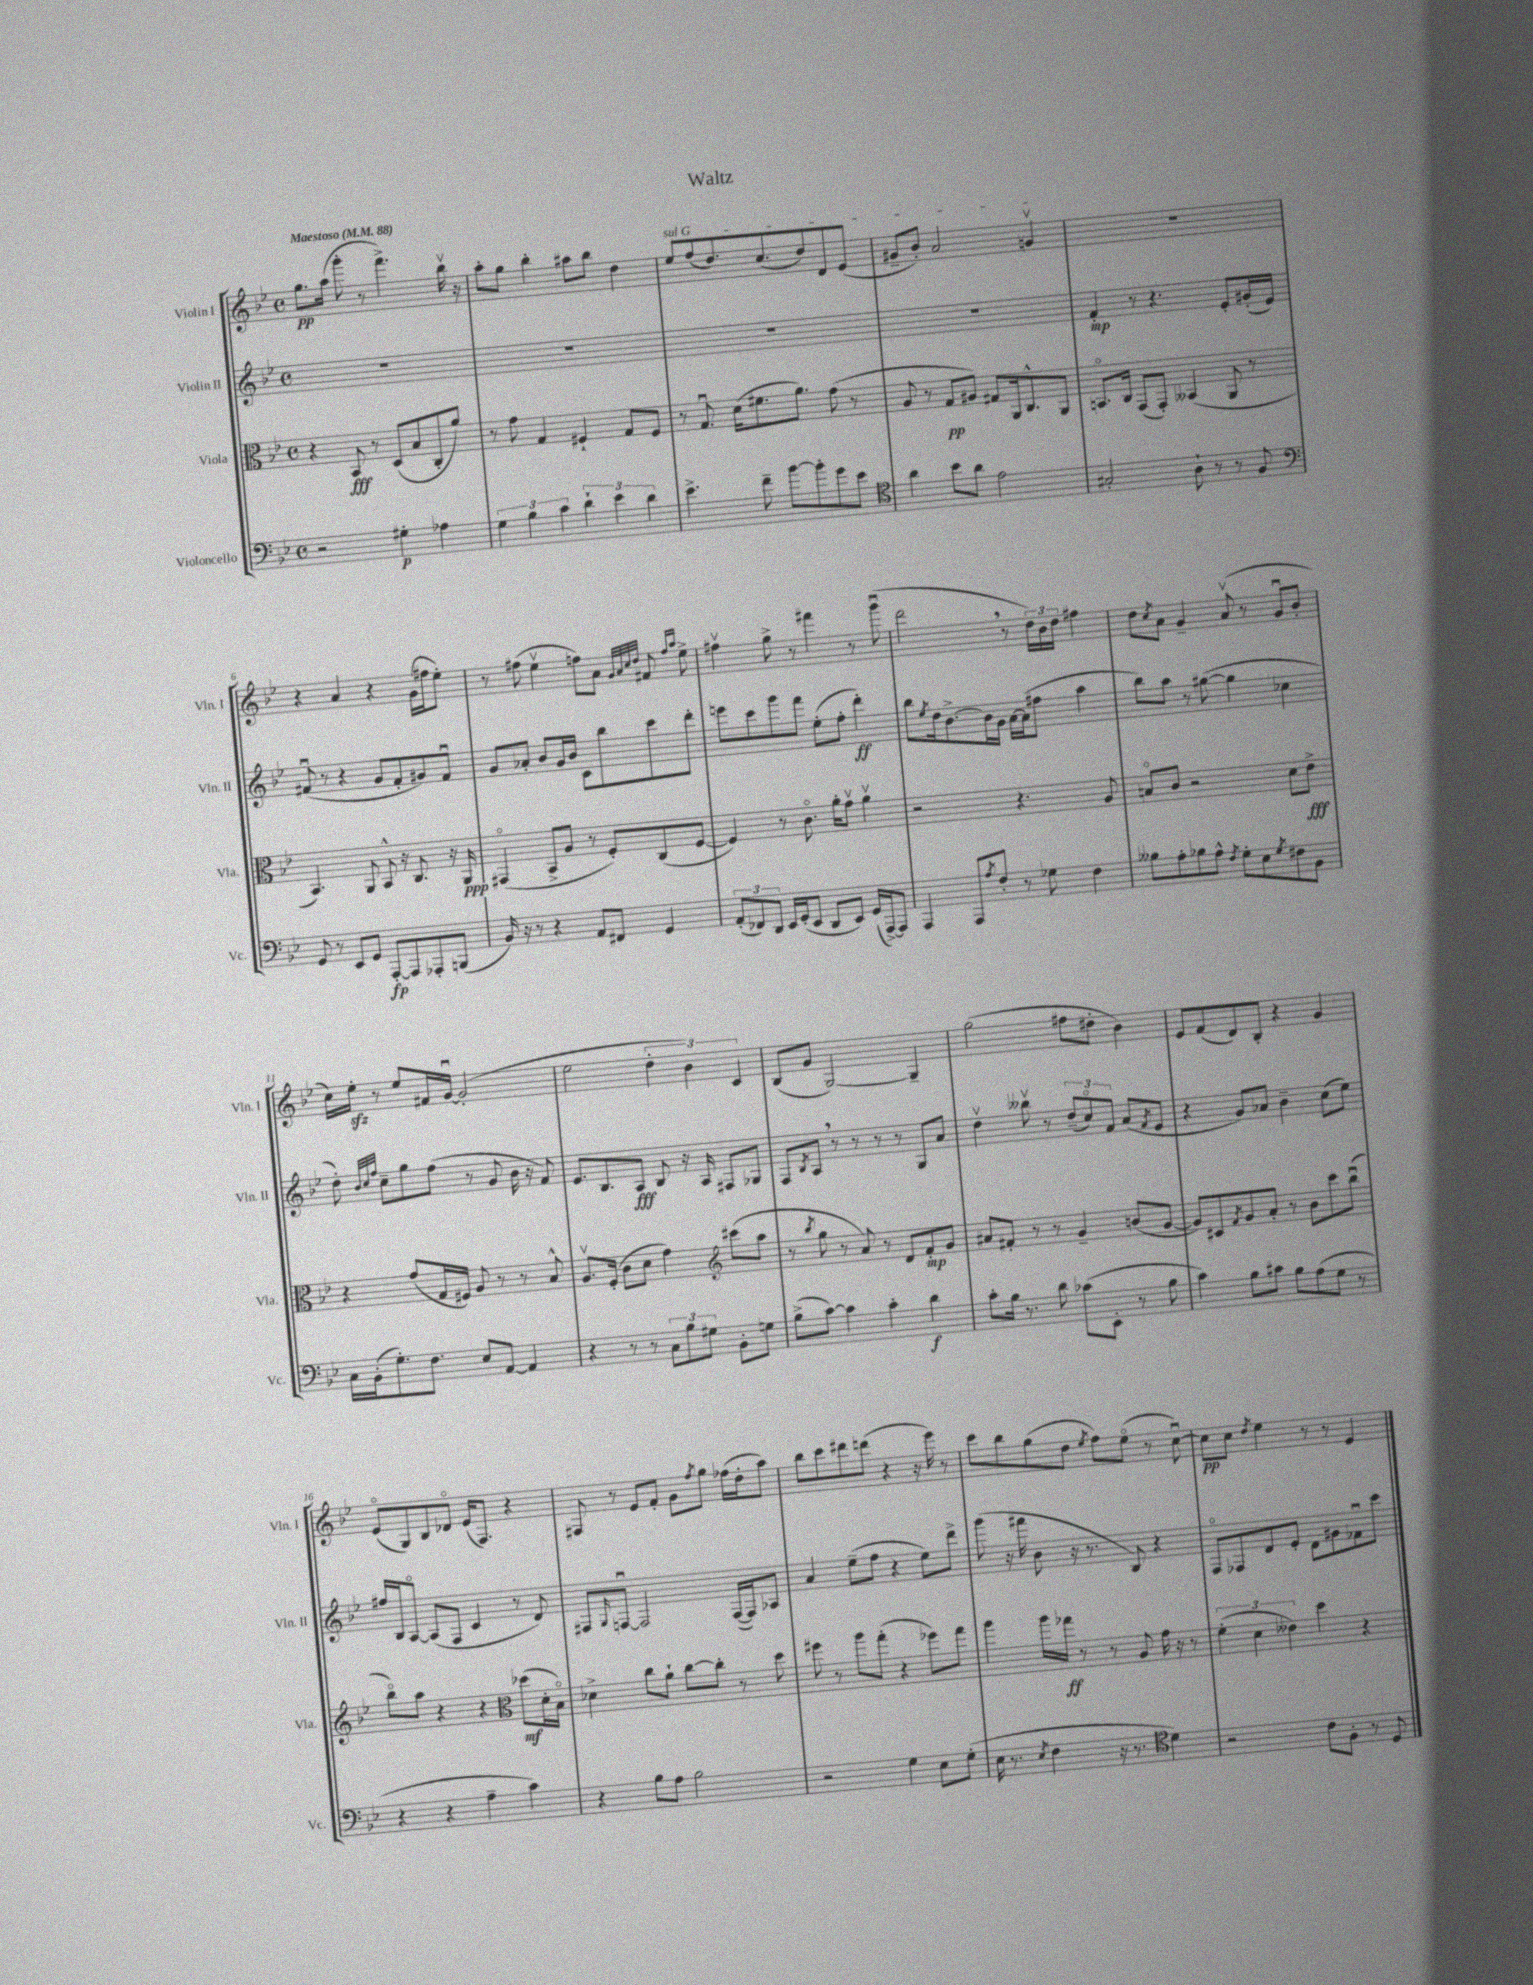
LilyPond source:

\header { title = "Waltz" }
<<
\new StaffGroup <<
\new Staff = "s0" \with { instrumentName = "Violin I" shortInstrumentName = "Vln. I" } {
    \clef treble \key bes \major \defaultTimeSignature \time 4/4 \tempo "Maestoso" 4 = 88
    g''8.\pp a''16( g'''8-. r8 f'''4.->) bes''16\upbow r16 |
    a''8-. g''8 bes''4-. ais''8 bes''8 d''4 |
    \once \override TextSpanner.bound-details.left.text = \markup { \italic "sul G" } ees''8\startTextSpan f''8( d''8.) c''8.( d''8) d'8 ees'8( |
    gis'8-- bes'8-.) a'2 g'4\upbow\stopTextSpan |
    R1 |
    r4 a'4 r4 g'16( fis''16 ees''8-.) |
    r8 fis''8( ees''4\upbow f''8) a'8 \grace { g'32 a'32 c''32 d''32 } fis'8 \grace { f''16 a''16 } ees''8-> |
    fis''4\upbow g''8-> r8 fis'''4 r8 g'''8\downbow( |
    d'''2 \breathe r8 \tuplet 3/2 { d''16) bes'16 d''16 } fis''4 |
    d''8 \acciaccatura { c''8 } a'8 g'4-- a'8\upbow( r8 g'8\downbow bes'8-. |
    c''16) ees''16-.\sfz r8 ees''8 fis'16 g'16~\downbow g'2-.( |
    ees''2 \tuplet 3/2 { d''4-. bes'4) c'4 } |
    bes8( g'8 g2~) g4-- |
    g''2( fis''8 dis''8-. bes'4) |
    ees'8 f'8( d'8) bes8-. r4 g'4 |
    ees'8\flageolet( g8) bes8 des'8\flageolet ees'16( f8.) r4 |
    fis8 r8 ees'8 f'8-. g'8 \acciaccatura { f''8 } g''8 fes''16( d''16-. a''8) |
    bes''8 c'''8 dis'''8 d'''8( r4 r16 ees'''16) r8 |
    c'''8 bes''8 g''8( d''8 \acciaccatura { ees''8 } f''8) ees''8\flageolet( r8 c''8~\downbow) |
    c''8\pp c''8 \acciaccatura { d''8 } ees''4 r8 r8 ees'4 \bar "|." |
}
\new Staff = "s1" \with { instrumentName = "Violin II" shortInstrumentName = "Vln. II" } {
    \clef treble \key bes \major \defaultTimeSignature \time 4/4
    R1 |
    R1 |
    R1 |
    R1 |
    f'4-.\mp r8 r4. ees'8-. gis'16-.( ees'16) |
    fis'8\downbow( r8 r4 g'8 fis'8-. gis'8) fis'8\downbow |
    g'8 aes'8-. bes'8 g'16 bes'16 c'8 bes''8 c'''8 d'''8-. |
    e'''8 c'''8 g'''8 f'''8 ees''8-.( f''8-. d'''4-.\ff) |
    bes''8 \acciaccatura { ees''8 } d''16 bes'8.~-> bes'16 g'16 a'16~ a'16( fis''8 a''4 |
    bes''8) a''8 r8 gis''8~( gis''4 ces''4 |
    d''8-.) \grace { bes'32 c''32 f''32 } c''8-- g''8 f''8( r8 g'8 bes'16 r16 f'8) |
    ees'8. bes8. a8\fff bes8 r16 a16 fis8 ges8 |
    f8 \acciaccatura { bes8 } a8 \breathe r8 r8 r8 r8 g8 a'8 |
    d''4\upbow beses''8\upbow r8 \tuplet 3/2 { d''8--( c''8\flageolet) f'8 } a'8( \acciaccatura { f'8 } ees'8 |
    r4 g'8) aes'8 bes'4-- c''8( ees''8) |
    fis''16 bes16 a8~\flageolet a8( f8 c'4 r8 d'8) |
    fis8 \grace { g16 } f8~\downbow f2 f16~( f16) aes8 |
    a'4 ees''8--( f''8 r4 ees''8) d'''8-> |
    g'''8( r16 fis'''16 bes'8 r16 r8. bes8) r4 |
    f8\flageolet fes8 d'8 ees'8-. d'8 gis'8 fes'8\downbow c'''8 \bar "|." |
}
\new Staff = "s2" \with { instrumentName = "Viola" shortInstrumentName = "Vla." } {
    \clef alto \key bes \major \defaultTimeSignature \time 4/4
    r4 bes,8\fff r8 d8( bes8 c8-. a'8) |
    r8 g'8 g4 fis4-! g8 fis8 |
    r8 g8.\downbow d'16( fis'8. a'8.) g'8( r8 |
    a8 r8 g8\pp ais8) gis8 a,16 c8.-^ a,8 |
    b,8.\flageolet c16 g,8( g,8-.) beses,4( a,8 r8 |
    bes,4.) a,8 bes,8-^ r16 c8. r16 a,16\ppp |
    gis,4\flageolet( bes,8-> a8 r8 f8-.) c8( f8~ |
    f4) r8 c'8.\flageolet a'16-. g'8\upbow a'4\upbow |
    r2 r4. a8 |
    b8\flageolet c'8 r2 d'8 ees'8->\fff |
    r4 g'8( g16 fis16) a8 r8 r8 bes8-^ |
    a8.\upbow f16-.( c'8 d'8 g'4) \clef treble cis'''8( a''8 |
    r8 \acciaccatura { bes''8 } g''8 r8 a'8) r8 d'8 f'8-.\mp g'8 |
    ais'8 fis'8-. r8 r8 g'4-- b'8( g'8~ |
    g'8) cis'8 \acciaccatura { f'8 } g'8 a'8-. r8 bes'8 c'''8 bes''8\downbow( |
    bes''8\flageolet) a''8 r4 r4 \clef alto des''8\mf( d'16-. bes16\flageolet) |
    des'4-> c''8 a'8-! c''8~ c''8-. r8 d''8 |
    fis''8 r8 a''8 g''8-.( r4 fes''8) g''8 |
    a''4 a''16 ges''16\ff r8 r8 a8 g'16 r16 r8 |
    \tuplet 3/2 { f'4-.( d'4 eeses'4) } d''4 r4 \bar "|." |
}
\new Staff = "s3" \with { instrumentName = "Violoncello" shortInstrumentName = "Vc." } {
    \clef bass \key bes \major \defaultTimeSignature \time 4/4
    r2 gis4-.\p aes4 |
    \tuplet 3/2 { g4 bes4 c'4 } \tuplet 3/2 { d'4-! ees'4 d'4 } |
    ees'4.-> f'8-- bes'8~ bes'8-. g'8 ees'8 |
    \clef tenor a'4 bes'8 a'8 ees'2 |
    gis2-. a8-! r8 r8 f8 |
    \clef bass g,8 r8 ees,8 g,8 a,,8~-.\fp a,,8 aes,,8-. b,,8( |
    bes,16) r16 r8 r4 a,8 fis,8 g,4 |
    \tuplet 3/2 { a,8-.( fes,8) d,8 } ees,16 g,16-.( ees,8 d,8 ees,8) g,16( a,,16~->) a,,8 |
    a,,4 a,,8 \acciaccatura { a8 } f8-. r8 ges8 f4 |
    beses8 a8-. bes8 a8-^ \acciaccatura { f8 } g8-. ees8 \acciaccatura { g8 } fis8 bes,8 |
    c16 bes,16-.( g8.-.) f8. ees8 a,8~ a,4 |
    r4 r8 r8 \tuplet 3/2 { c8 bes8 gis8 } bes,8-. g8 |
    bes8->( c'8~) c'4 c'4-. d'4\f |
    c'8-. bes16 r8. d'8 ces'8( ees,8-. r8 bes8 |
    c'4) bes8 cis'8 bes8 a8( g8 r8 |
    r4 r4 a4-- c'4) |
    r4 bes8 a8 bes2 |
    r2 g4 ees8 g8-.( |
    ees16 r8. \acciaccatura { ees8 } f4 r16 r8. \clef tenor d'4) |
    r2 c'8 f8-. r8 d8 \bar "|." |
}
>>
>>
